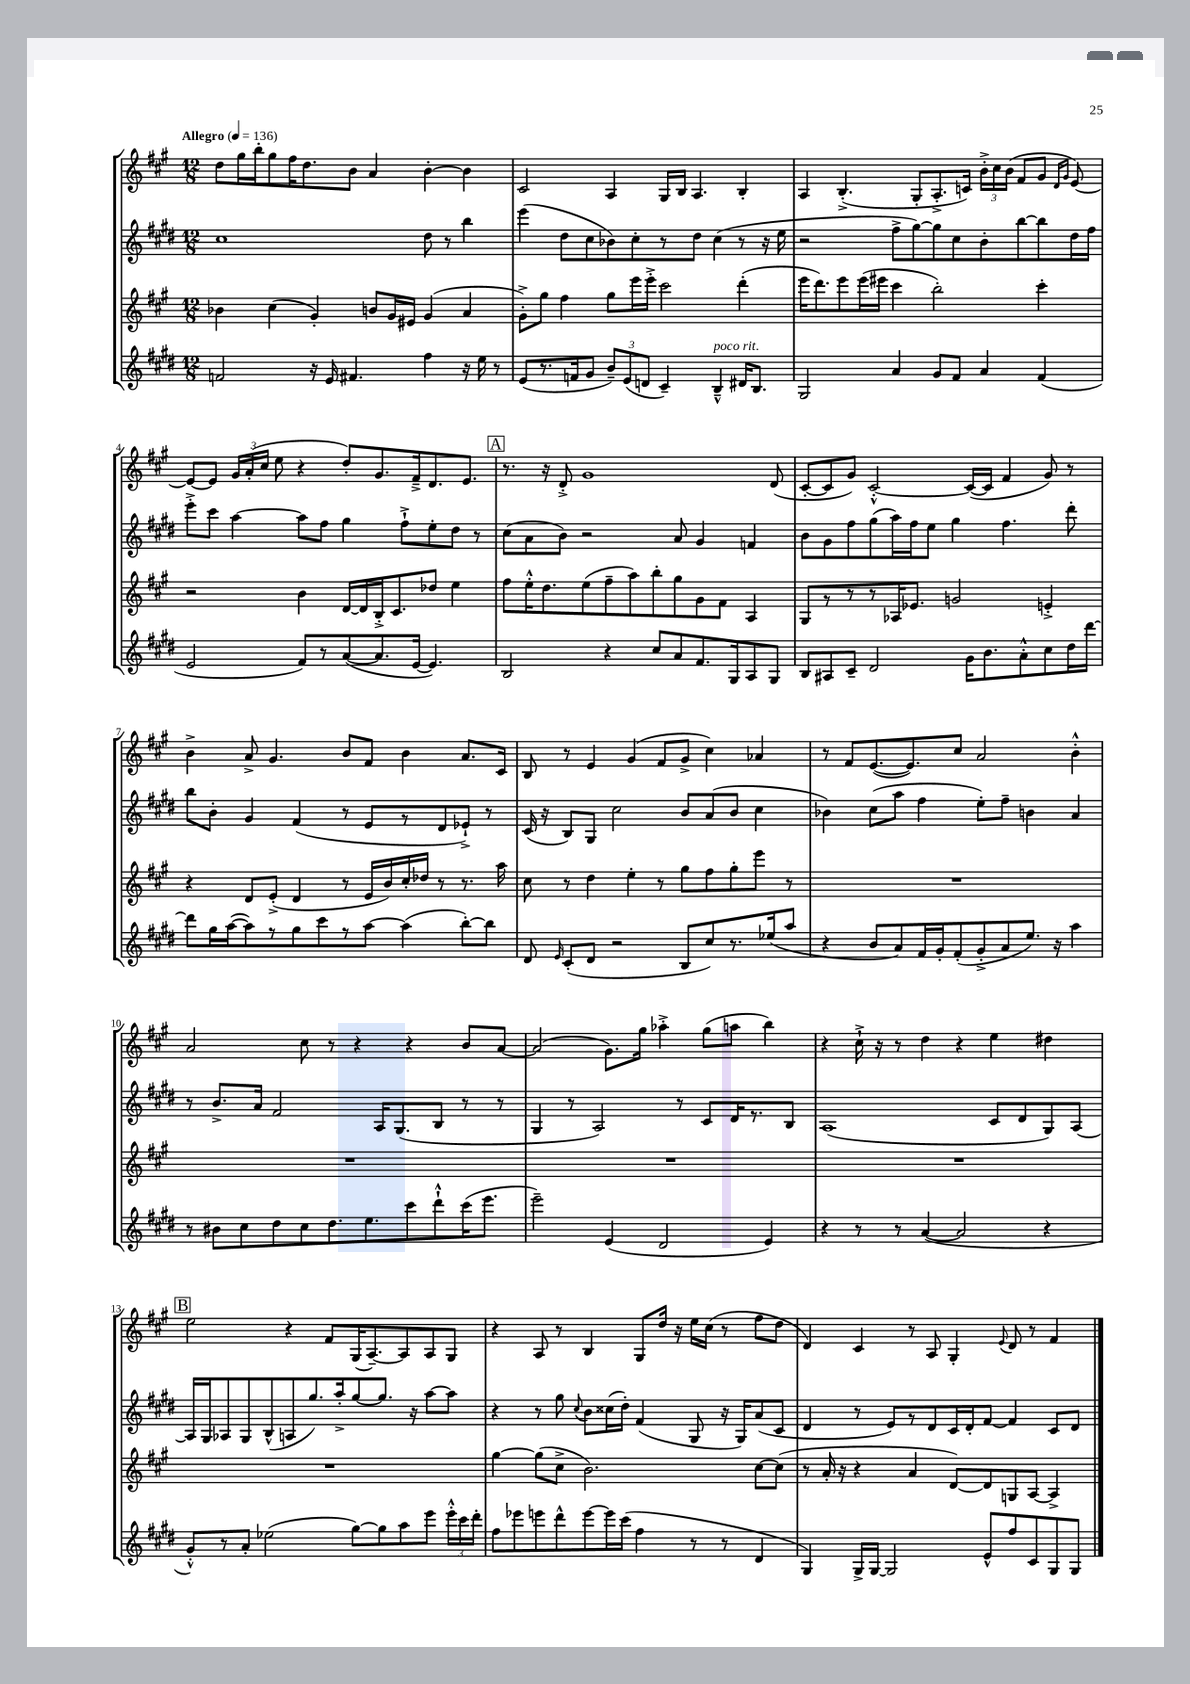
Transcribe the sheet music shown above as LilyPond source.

<<
\new StaffGroup <<
\new Staff = "s0" {
    \clef treble \key a \major \numericTimeSignature \time 12/8 \tempo "Allegro" 4 = 136
    \autoBeamOff d''8[ gis''16 b''16-. gis''8 fis''16 d''8. b'8] a'4 b'4~-. b'4 |
    cis'2 a4 gis16[ b16] a4. b4-. |
    a4 b4.-.->( gis8[-. a8.-.-> c'16]) \tuplet 3/2 { b'16[-.-> cis''16 b'16]( } fis'8[ gis'8] \grace { d'16[ gis'16] } e'8~) |
    e'8[~ e'8] \tuplet 3/2 { gis'16[ a'16-.( cis''16] } e''8 r4 d''8[-.) gis'8. fis'16---> d'8. e'8.] |
    \mark \markup { \box "A" } r8. r16 d'8-.-> gis'1 d'8( |
    cis'8[~-. cis'8 gis'8]) cis'2~-.-^ cis'16[~( cis'16] fis'4 gis'8) r8 |
    b'4-> a'8-> gis'4. b'8[ fis'8] b'4 a'8.[ cis'16] |
    b8 r8 e'4 gis'4( fis'8[ gis'8]-> cis''4) aes'4 |
    r8 fis'8[ e'8.~( e'8.) cis''8] a'2 b'4-.-^ |
    a'2 cis''8 r8 r4 r4 b'8[ a'8]~ |
    a'2( gis'8.[) gis''16] aes''4-.-> gis''8[( a''8] b''4) |
    r4 cis''16-!-> r16 r8 d''4 r4 e''4 dis''4 |
    \mark \markup { \box "B" } e''2 r4 fis'8[ gis16( a8.~--) a8 a8 gis8] |
    r4 a8 r8 b4 gis8[ d''16] r16 e''16[ cis''16]( r8 fis''8[ d''8] |
    d'4) cis'4 r8 a8 gis4-. \appoggiatura { e'8 } d'8 r8 fis'4 \bar "|." |
}
\new Staff = "s1" {
    \clef treble \key e \major \numericTimeSignature \time 12/8
    \autoBeamOff cis''1 dis''8 r8 b''4 |
    e'''4( dis''8[ cis''8 bes'8) cis''8-. r8 dis''8] cis''4( r8 r16 e''16 |
    r2 fis''8[-> gis''8~) gis''8 cis''8 b'8-. b''8~ b''8 dis''16 fis''16] |
    e'''8[-.-> cis'''8] a''4~ a''8[ fis''8] gis''4 fis''8[-!-> e''8-. dis''8] r8 |
    \mark \markup { \box "A" } cis''8[( a'8 b'8]) r2 a'8 gis'4 f'4 |
    b'8[ gis'8 fis''8 gis''8( a''16) fis''16 e''8] gis''4 fis''4. dis'''8-. |
    b''8[ b'8]-. gis'4 fis'4( r8 e'8[ r8 dis'8 ees'8]-!->) r8 |
    cis'16( r16 b8[) gis8] cis''2 b'8[ a'8( b'8] cis''4 |
    bes'4) cis''8[( a''8] fis''4 e''8[-.) fis''8]-- b'4 a'4 |
    r8 b'8.[-> a'16] fis'2 a16[ gis8.( b8] r8 r8 |
    gis4 r8 a2) r8 cis'8[ dis'16 r8. b8] |
    a1( cis'8[ dis'8 gis8) a8]~ |
    \mark \markup { \box "B" } a16[ gis16 aes8 gis8 b8-^( a8 gis''8.) a''16-.-> gis''8~ gis''8.] r16 a''8[~ a''8] |
    r4 r8 gis''8 \appoggiatura { cis''8 } b'8[ cisis''16( dis''16]-.) fis'4( gis8 r16 gis16[) a'8( cis'8] |
    dis'4 r8 e'8[) r8 dis'8 cis'16 dis'16-. fis'8]~ fis'4 cis'8[ dis'8] \bar "|." |
}
\new Staff = "s2" {
    \clef treble \key a \major \numericTimeSignature \time 12/8
    \autoBeamOff bes'4 cis''4( gis'4-.) b'8[ gis'16 eis'16] gis'4( a'4 |
    gis'8[-.->) gis''8] fis''4 gis''8[ e'''16 e'''16]-.-> cis'''2 d'''4-.( |
    e'''16[ d'''8.) e'''8 e'''16( eis'''16] cis'''4 b''2-.) cis'''4-. |
    r2 b'4 d'16[~ d'16 b16-.-> cis'8. des''8] e''4 |
    \mark \markup { \box "A" } fis''8[ e''16-.-^ d''8. e''8( fis''8-- a''8) b''8-. gis''8 gis'8 fis'8] a4 |
    gis8[ r8 r8 r8 aes16 ees'8.] g'2 e'4-.-> |
    r4 d'8[ e'8]-.->( d'4 r8 e'16[ b'16) cis''16-. des''16] r8 r8. a''16 |
    cis''8 r8 d''4 e''4-. r8 gis''8[ fis''8 gis''8-. e'''8] r8 |
    R1. |
    R1. |
    R1. |
    R1. |
    \mark \markup { \box "B" } R1. |
    gis''4~ gis''8[( cis''8]-> b'2.) cis''8[~ cis''8]( |
    r8 a'16-. r16 r4 a'4 d'8[~) d'8 g8 a8]~ a4-> \bar "|." |
}
\new Staff = "s3" {
    \clef treble \key e \major \numericTimeSignature \time 12/8
    \autoBeamOff f'2 r16 e'16 fis'4. fis''4 r16 e''16 r8 |
    e'8[( r8. f'16 gis'8] \tuplet 3/2 { b'8[--) e'8( d'8] } cis'4--) b4---^^\markup { \italic "poco rit." } dis'16[ b8.] |
    gis2 a'4 gis'8[ fis'8] a'4 fis'4( |
    e'2 fis'8[) r8 a'8~( a'8. e'16]~ e'4.) |
    \mark \markup { \box "A" } b2 r4 cis''8[ a'8 fis'8. gis16 a8 gis8] |
    b8[ ais8 cis'8]-- dis'2 gis'16[ b'8. a'8-.-^ cis''8 dis''16 dis'''16]~ |
    dis'''8[ gis''16 a''16~( a''8) r8 gis''8 cis'''8 r8 a''8]~ a''4( b''8[~-.) b''8] |
    dis'8 \grace { e'16 } cis'8[-.( dis'8] r2 b8[ cis''8) r8. ees''16( a''8] |
    r4 b'8[ a'8) fis'16 gis'16-. fis'8-.( gis'8-.-> a'8 e''8.]) r16 a''4 |
    r8 bis'8[ cis''8 dis''8 cis''8 dis''8. e''8. cis'''8 dis'''8-!-^ cis'''16( e'''8.] |
    e'''2--) e'4( dis'2 e'4) |
    r4 r8 r8 a'4~( a'2 r4 |
    \mark \markup { \box "B" } gis'8[-.-^) r8 a'8]-. ees''2( gis''8[~) gis''8 a''8 e'''8] \tuplet 3/2 { e'''16[-.-^ cis'''16 dis'''16]-. } |
    fis''8[ ees'''8 e'''8 dis'''8-^ e'''8~ e'''16 cis'''16]( fis''4 r8 r8 dis'4 |
    gis4) gis16[-> gis16]~ gis2 e'8[-^ fis''8 cis'8 gis8 gis8] \bar "|." |
}
>>
>>
